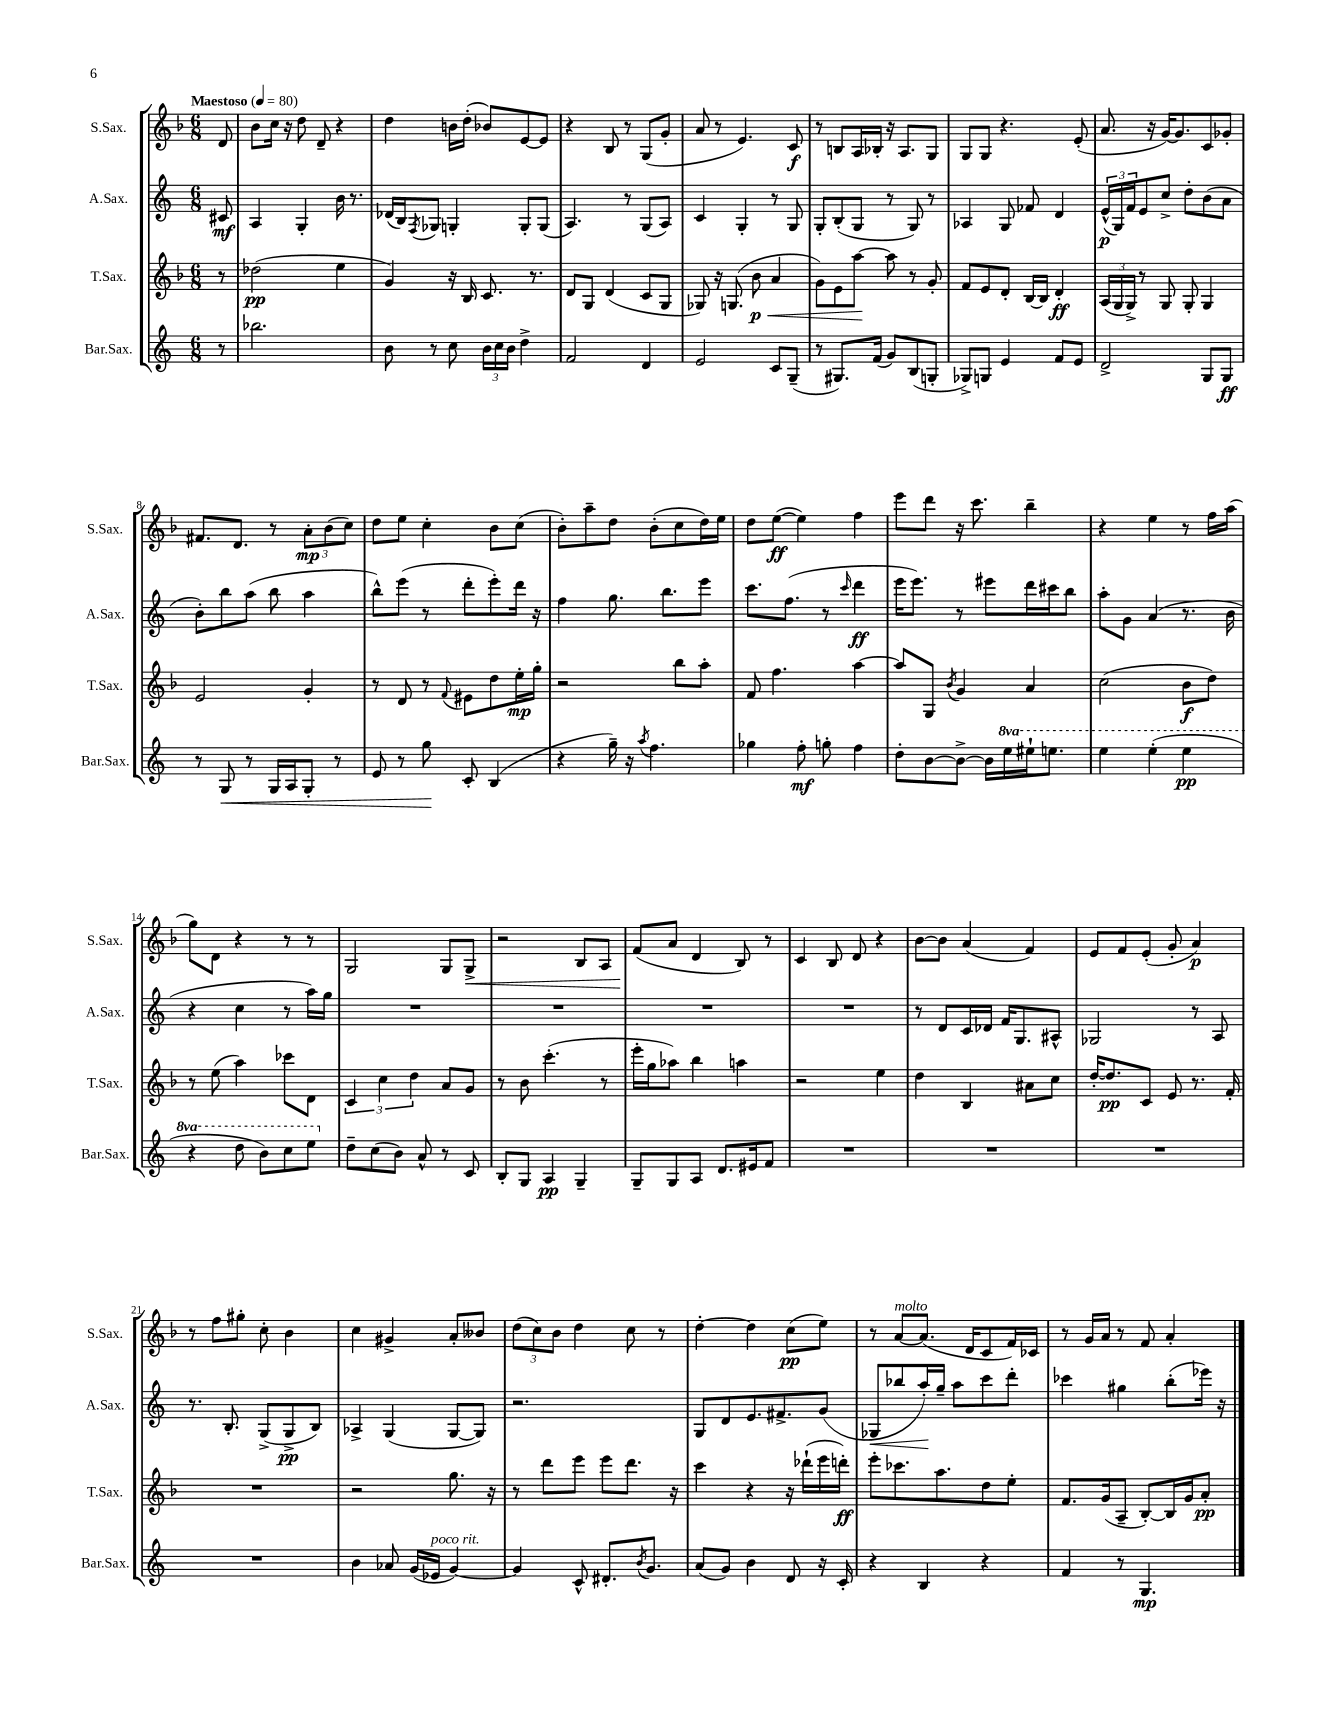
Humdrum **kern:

**kern	**kern	**kern	**kern
*staff4	*staff3	*staff2	*staff1
*clefG2	*clefG2	*clefG2	*clefG2
*k[]	*k[b-]	*k[]	*k[b-]
*M6/8	*M6/8	*M6/8	*M6/8
*MM80	*MM80	*MM80	*MM80
8r	8r	8c#	8d
=	=	=	=
2.bb-	(2dd-	4A	8b-
.	.	.	16cc
.	.	.	16r
.	.	4G'	8dd
.	.	.	8d~
.	4ee	16b	4r
.	.	8.r	.
=	=	=	=
8b	4g)	(16d-	4dd
.	.	16B)	.
.	.	8qF	.
8r	.	8G-	.
8cc	16r	4G'	16b
.	16B-	.	(16dd'
24b	8.c	.	8b-)
24cc	.	.	.
24b	.	.	.
4dd^	.	8G'	[8e
.	8.r	.	.
.	.	(8G	8e]
=	=	=	=
2f	8d	4.A)	4r
.	8G	.	.
.	(4d	.	8B-
.	.	8r	8r
4d	8c	(8G	(8G
.	8G	8A)	8g'
=	=	=	=
2e	8G-)	4c	8a
.	16r	.	8r
.	(8.G	.	.
.	.	4G'	4.e)
.	8b-	.	.
8c	4a	8r	.
(8G~	.	8G	8c
=	=	=	=
8r	8g)	8G'	8r
8.G#)	8e	(8B'	8B
.	[8aa	8G	16A
(16f	.	.	16B-'
8g)	8aa]	8r	16r
.	.	.	8.A
(8B	8r	8G)	.
8G'	8g'	8r	8G
=	=	=	=
8G-^)	8f	4A-	8G
8G	8e	.	8G
4e	8d'	8G	4.r
.	[16B-	8f-	.
.	16B-]	.	.
8f	4d'	4d	.
8e	.	.	(8e'
=	=	=	=
2d^	(24A	(24e^^	8.a
.	24G	24G)	.
.	24G^)	24f	.
.	8r	8e	.
.	.	.	16r
.	8G	8cc^	[16g)
.	.	.	8.g]
.	8G'	8dd'	.
8G	4G	(8b	8c
8G	.	8a	8g-'
=	=	=	=
8r	2e	8b')	8.f#
8G	.	8bb	.
.	.	.	8.d
8r	.	(8aa	.
16G	.	8bb	8r
16A	.	.	.
8G'	4g'	4aa	12a'
.	.	.	(12b-
8r	.	.	.
.	.	.	12cc)
=	=	=	=
8e	8r	8bb^^)	8dd
8r	8d	(8eee	8ee
8gg	8r	8r	4cc'
.	8qqf	.	.
8c'	8e#	8ddd'	.
(4B	8dd	8eee')	8b-
.	16ee'	16ddd	(8cc
.	16gg'	16r	.
=	=	=	=
4r	2r	4ff	8b-')
.	.	.	8aa~
16gg~)	.	8.gg	8dd
16r	.	.	.
8qaa	.	.	.
4.ff	.	.	(8b-'
.	.	8.bb	.
.	8bb-	.	8cc
.	8aa'	8eee	16dd)
.	.	.	16ee
=	=	=	=
4gg-	8f	8.ccc	8dd
.	4.ff	.	([8ee
.	.	(8.ff	.
8ff'	.	.	4ee])
8gg'	.	8r	.
.	.	16qqccc	.
4ff	[4aa	4ddd	4ff
=	=	=	=
8dd'	8aa]	16eee	8eee
.	.	8.eee)	.
[8b	8G	.	8ddd
.	8qb-	.	.
8b^_	4g	8r	16r
.	.	.	8.ccc
16b]	.	8eee#	.
16eee	.	.	.
16eee#`	4a	16ddd	4bb-~
8.eee	.	16ccc#	.
.	.	8bb	.
=	=	=	=
4eee	(2cc	8aa'	4r
.	.	8g	.
(4eee'	.	(4a	4ee
4eee	8b-	8.r	8r
.	8dd)	.	16ff
.	.	16b	(16aa
=	=	=	=
4r	8r	4r	8gg)
.	(8ee	.	8d
8ddd	4aa)	4cc	4r
8bb)	.	.	.
8ccc	8ccc-	8r	8r
8eee	8d	16aa)	8r
.	.	16gg	.
=	=	=	=
8dd~	6c	2.r	2G
(8cc	.	.	.
.	6cc	.	.
8b)	.	.	.
.	6dd	.	.
8a^^	.	.	.
8r	8a	.	8G
8c	8g	.	8G^
=	=	=	=
8B'	8r	2.r	2r
8G	8b-	.	.
4A	(4.ccc'	.	.
4G~	.	.	8B-
.	8r	.	8A
=	=	=	=
8G~	16eee'	2.r	(8f
.	16gg	.	.
8G	8aa-)	.	8a
8A	4bb-	.	4d
8.d	.	.	.
.	4aa	.	8B-)
16e#	.	.	.
8f	.	.	8r
=	=	=	=
2.r	2r	2.r	4c
.	.	.	8B-
.	.	.	8d
.	4ee	.	4r
=	=	=	=
2.r	4dd	8r	[8b-
.	.	8d	8b-]
.	4B-	16c	(4a
.	.	16d-	.
.	.	16f	.
.	.	8.G	.
.	8a#	.	4f)
.	8cc	8A#^^	.
=	=	=	=
2.r	[16dd'	2G-	8e
.	8.dd]	.	.
.	.	.	8f
.	8c	.	(8e'
.	8e	.	8g'
.	8.r	8r	4a)
.	.	8A	.
.	16f'	.	.
=	=	=	=
2.r	2.r	8.r	8r
.	.	.	8ff
.	.	8.B'	.
.	.	.	8gg#'
.	.	(8G^	8cc'
.	.	8G^	4b-
.	.	8B)	.
=	=	=	=
4b	2r	4A-^	4cc
8a-	.	(4G	4g#^
(16g	.	.	.
16e-	.	.	.
[4g)	8.gg	[8G	8a'
.	.	8G])	8b--
.	16r	.	.
=	=	=	=
4g]	8r	2.r	(12dd
.	.	.	12cc)
.	8ddd	.	.
.	.	.	12b-
8c^^	8eee	.	4dd
8.d#'	8eee	.	.
.	8.ddd	.	8cc
8qb	.	.	.
8.g	.	.	.
.	.	.	8r
.	16r	.	.
=	=	=	=
(8a	4ccc	8G	[4dd'
8g)	.	8d	.
4b	4r	8.e	4dd]
.	.	8.f#^	.
8d	16r	.	(8cc
.	(16ddd-`	.	.
16r	16eee	(8g	8ee)
16c'	16ddd')	.	.
=	=	=	=
4r	8eee'	8G-	8r
.	8.ccc-	8bb-	[8a
4B	.	16aa')	(8.a]
.	8.aa	16gg~	.
.	.	8aa	.
.	.	.	16d
4r	8dd	8ccc	8c
.	8ee'	8ddd'	16f)
.	.	.	16c-
=	=	=	=
4f	8.f	4ccc-	8r
.	.	.	16g
.	(16g	.	16a
8r	8A~	4gg#	8r
4.G	[8B-')	.	8f
.	16B-]	(8bb'	4a'
.	16g	.	.
.	8a'	16eee-)	.
.	.	16r	.
==	==	==	==
*-	*-	*-	*-
